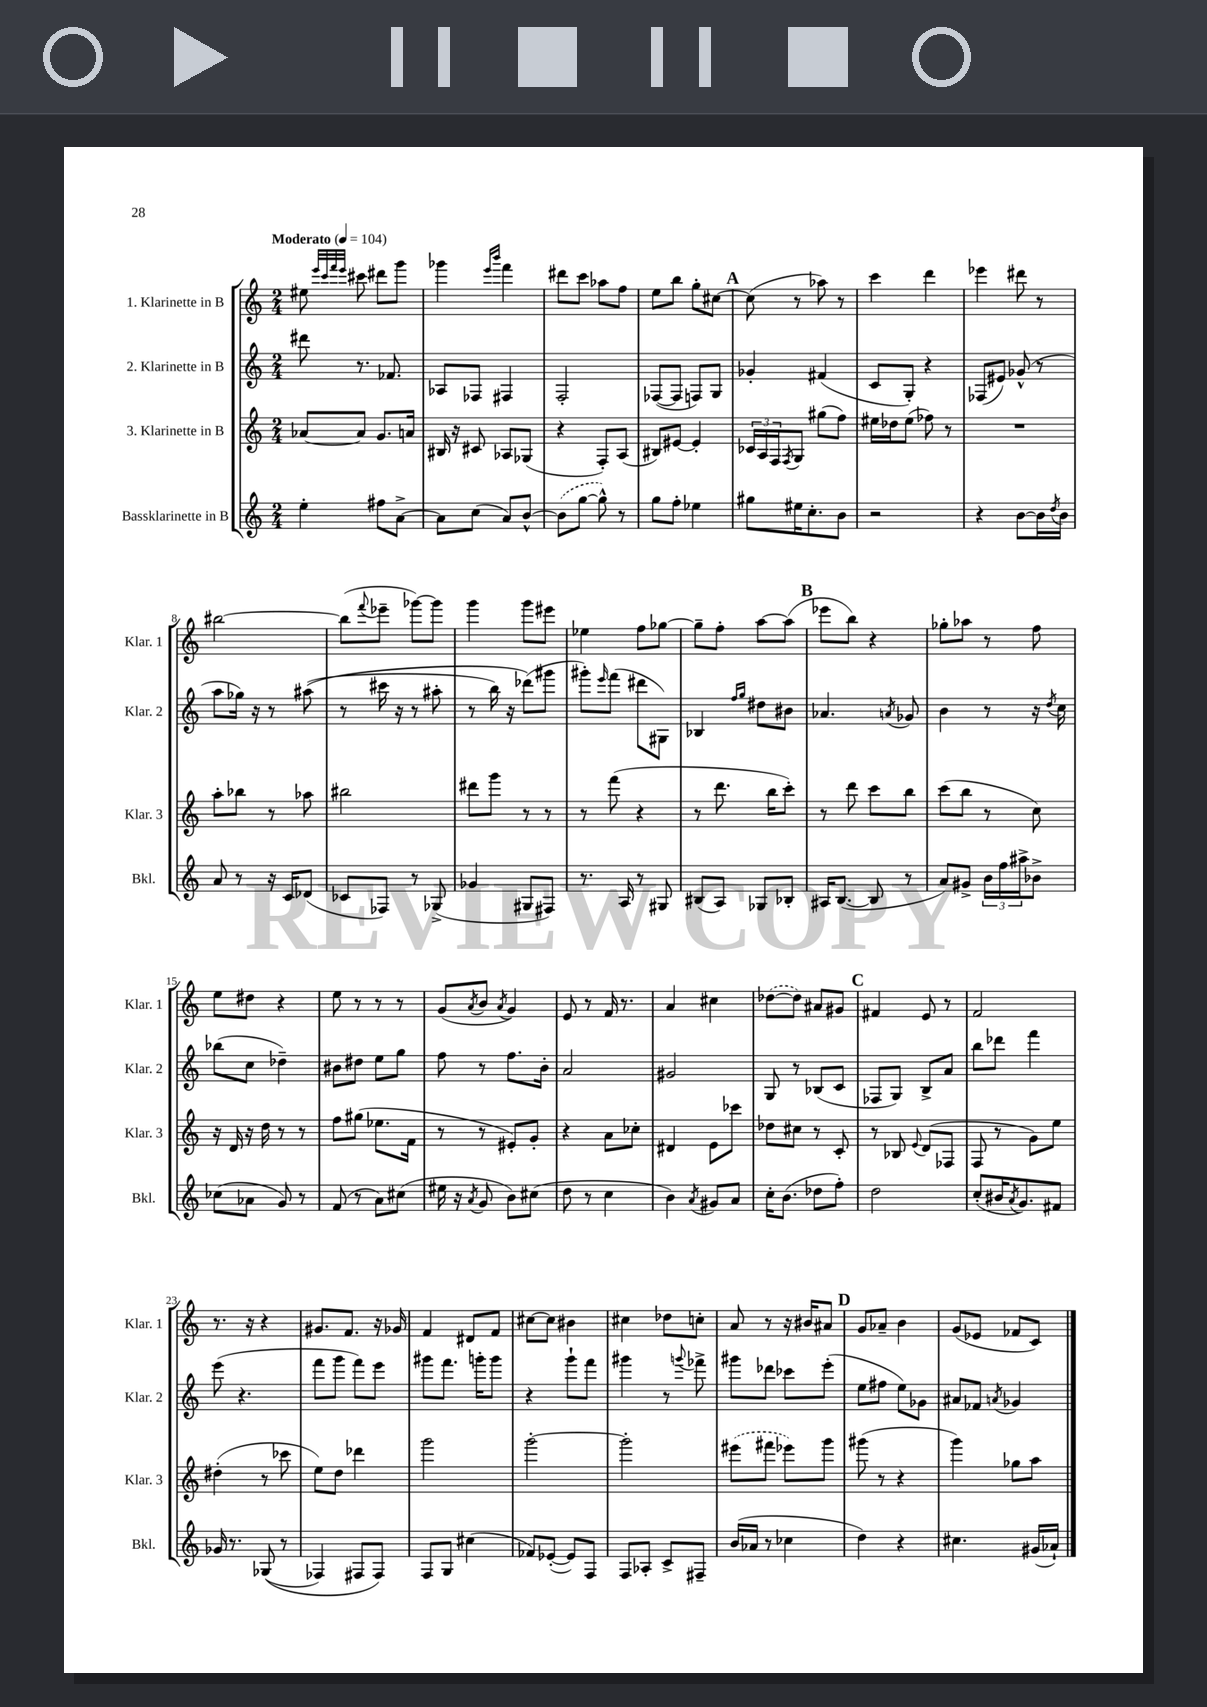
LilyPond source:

<<
\new StaffGroup <<
\new Staff = "s0" \with { instrumentName = "1. Klarinette in B" shortInstrumentName = "Klar. 1" } {
    \clef treble \key c \major \numericTimeSignature \time 2/4 \tempo "Moderato" 4 = 104
    eis''8 \grace { e'''32 c'''32 f'''32 e'''32 } cis'''8 dis'''8 g'''8 |
    ges'''4 \grace { e'''16 b'''16 } f'''4 |
    dis'''8 c'''8 aes''8 f''8 |
    e''8 b''8 g''8-. cis''8~ |
    \mark \markup { \bold "A" } cis''8( r8 aes''8) r8 |
    c'''4 d'''4 |
    ees'''4 dis'''8 r8 |
    bis''2~ |
    bis''8( \appoggiatura { f'''8 } ees'''8-- ges'''8~) ges'''8 |
    g'''4 g'''8 eis'''8 |
    ees''4 f''8 ges''8~ |
    ges''8-- f''8-. a''8~ a''8( |
    \mark \markup { \bold "B" } ees'''8 b''8) r4 |
    ges''8-. aes''8 r8 f''8 |
    e''8 dis''8 r4 |
    e''8 r8 r8 r8 |
    g'8( \acciaccatura { a'8 } b'8 \acciaccatura { a'8 } g'4) |
    e'8 r8 f'16 r8. |
    a'4 cis''4 |
    \once \slurDashed des''8~( des''8) ais'8 gis'8 |
    \mark \markup { \bold "C" } fis'4 e'8 r8 |
    f'2 |
    r8. r16 r4 |
    gis'8. f'8. r16 ges'16 |
    f'4 dis'8 f'8 |
    cis''8~ cis''8 bis'4 |
    cis''4 des''8 c''8-. |
    a'8 r8 r16 bis'16 ais'8 |
    \mark \markup { \bold "D" } g'8 aes'8-- b'4 |
    g'8( ees'8 fes'8 c'8) \bar "|." |
}
\new Staff = "s1" \with { instrumentName = "2. Klarinette in B" shortInstrumentName = "Klar. 2" } {
    \clef treble \key c \major \numericTimeSignature \time 2/4
    dis'''8 r8. fes'8. |
    aes8 fes8 fis4 |
    f2-. |
    fes8~( fes8 f8) g8 |
    \mark \markup { \bold "A" } ges'4-. fis'4( |
    c'8 g8-.) r4 |
    fes8( eis'8) ges'8-^( r8 |
    a''8 ges''16) r16 r8 ais''8(\( |
    r8 cis'''16 r16 r8 ais''8-. |
    r8 b''16) r16 des'''8(\) gis'''8 |
    gis'''8-.) \grace { e'''16 } f'''8( dis'''8 gis8) |
    bes4 \grace { f''16 g''16 } dis''8 bis'8 |
    \mark \markup { \bold "B" } aes'4. \acciaccatura { a'8 } ges'8 |
    b'4 r8 r16 \acciaccatura { d''8 } c''16 |
    bes''8( c''8 des''4--) |
    bis'8 dis''8 e''8 g''8 |
    f''8 r8 f''8. b'16-. |
    a'2 |
    gis'2 |
    g8 r8 bes8( c'8 |
    \mark \markup { \bold "C" } fes8 g8) b8-> a'8 |
    b''8 des'''8 f'''4 |
    e'''8( r4. |
    f'''8 g'''8 f'''8) e'''8 |
    gis'''8 f'''8. g'''16-. g'''8 |
    r4 g'''8-! f'''8 |
    gis'''4 r8 \appoggiatura { g'''8 } fes'''8-> |
    gis'''8 des'''8 ces'''8 e'''8-.( |
    \mark \markup { \bold "D" } e''8 fis''8 e''8) ges'8 |
    ais'8 fes'8 \acciaccatura { a'8 } ges'4 \bar "|." |
}
\new Staff = "s2" \with { instrumentName = "3. Klarinette in B" shortInstrumentName = "Klar. 3" } {
    \clef treble \key c \major \numericTimeSignature \time 2/4
    aes'8~ aes'8 g'8. a'16 |
    bis16 r16 cis'8 aes8 ges8( |
    r4 f8-.) a8( |
    bis8) eis'8~ eis'4-. |
    \mark \markup { \bold "A" } \tuplet 3/2 { ces'16 a16 f16 } \acciaccatura { f8 } g8 gis''8( f''8) |
    eis''16 des''16 eis''8( fes''8) r8 |
    R2 |
    a''8-. bes''8 r8 aes''8 |
    bis''2 |
    dis'''8 g'''8 r8 r8 |
    r8 f'''8( r4 |
    r8 d'''8. b''16 c'''8-.) |
    \mark \markup { \bold "B" } r8 d'''8 c'''8 b''8 |
    c'''8( b''8 r8 c''8) |
    r16 d'16 r16 d''16 r8 r8 |
    f''8 gis''8( ees''8. f'16 |
    r8 r8 eis'8-.) g'8-. |
    r4 a'8 ces''8-. |
    dis'4 e'8 ces'''8 |
    des''8 cis''8 r8 c'8-. |
    \mark \markup { \bold "C" } r8 bes8 \appoggiatura { e'8 } d'8( fes8 |
    f8 r8 g'8) e''8 |
    dis''4-.( r8 ces'''8 |
    e''8) d''8 des'''4 |
    g'''2 |
    g'''2~-. |
    g'''2-. |
    \once \slurDashed eis'''8( fis'''8 ees'''8) g'''8 |
    \mark \markup { \bold "D" } gis'''8( r8 r4 |
    g'''4) ges''8 a''8 \bar "|." |
}
\new Staff = "s3" \with { instrumentName = "Bassklarinette in B" shortInstrumentName = "Bkl." } {
    \clef treble \key c \major \numericTimeSignature \time 2/4
    e''4-. fis''8 a'8~-> |
    a'8 c''8( a'8) b'8~-^ |
    \once \slurDashed b'8( g''8~ g''8-^) r8 |
    g''8 f''8-. ees''4 |
    \mark \markup { \bold "A" } gis''8 eis''16 c''8.-. b'8 |
    r2 |
    r4 b'8~ b'16 \acciaccatura { d''8 } b'16 |
    a'8 r8 r16 c'16 des'8( |
    ces'8 fes8) r8 ges8->( |
    ges'4 gis8 fis8) |
    r8. a16 r8 gis8 |
    bis8( a8) ges8 bes8-. |
    \mark \markup { \bold "B" } ais16 b8.~( b8 r8 |
    a'8) gis'8-> \tuplet 3/2 { b'16 f''16 ais''16-> } bes'8-> |
    ces''8( aes'8 g'8) r8 |
    f'8( r8 a'8) cis''8( |
    eis''16 r16 \acciaccatura { a'8 } g'8 b'8) cis''8( |
    d''8 r8 c''4 |
    b'4) \acciaccatura { a'8 } gis'8 a'8 |
    c''16-. b'8.( des''8 f''8-.) |
    \mark \markup { \bold "C" } d''2 |
    c''8-.( bis'16 \acciaccatura { a'8 } g'8.) fis'8 |
    ges'16 r8. ges8(\( r8 |
    fes4) fis8 fis8\) |
    f8 g8 cis''4( |
    fes'8) ees'8~-.( ees'8) f8 |
    f8 aes8-. c'8-> fis8-- |
    b'16( aes'16 r8 ces''4 |
    \mark \markup { \bold "D" } d''4) r4 |
    cis''4. gis'16( aes'16-!) \bar "|." |
}
>>
>>
